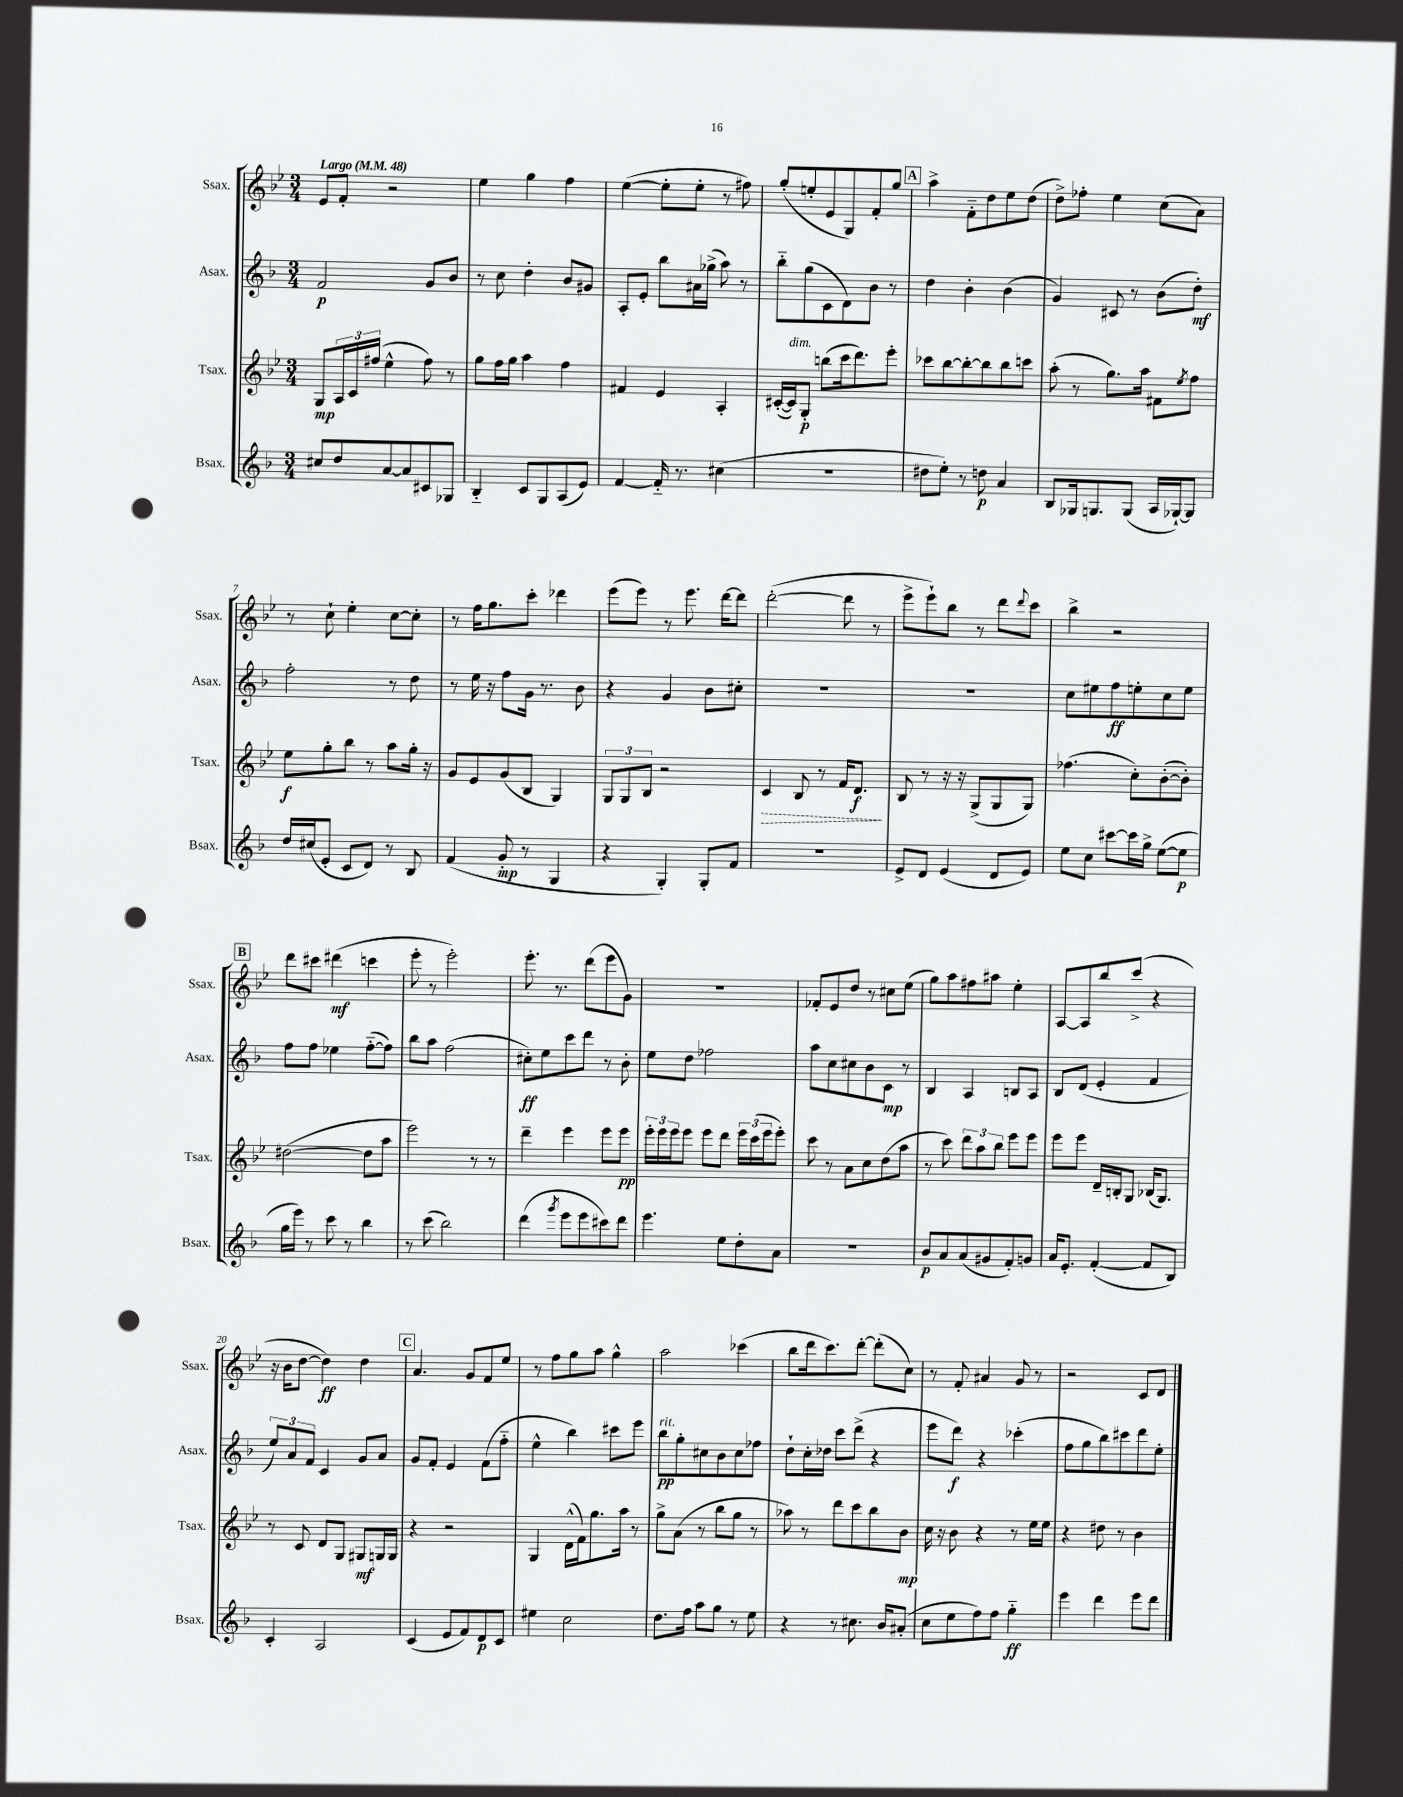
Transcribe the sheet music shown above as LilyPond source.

<<
\new StaffGroup <<
\new Staff = "s0" \with { instrumentName = "Ssax." shortInstrumentName = "Ssax." } {
    \clef treble \key bes \major \numericTimeSignature \time 3/4 \tempo "Largo" 4 = 48
    ees'8 f'8-. r2 |
    ees''4 g''4 f''4 |
    ees''4~( ees''8-. ees''8-. r8 fis''8) |
    g''8-.( e''8-. ees'8 g8) f'8-. g''8 |
    \mark \markup { \box "A" } a''4-> f'8-_ d''8 ees''8 d''8( |
    d''8->) fes''8-. ees''4 c''8( a'8) |
    r8 c''8-! ees''4-. c''8~ c''8-. |
    r8 f''16 g''8. c'''8-. des'''4 |
    ees'''8( ees'''8) r8 ees'''8. d'''16~ d'''8 |
    d'''2~-.( d'''8 r8 |
    ees'''8-> ees'''8-!) bes''8 r8 d'''8 \appoggiatura { d'''8 } c'''8 |
    bes''4-> r2 |
    \mark \markup { \box "B" } d'''8 cis'''8 dis'''4\mf( c'''4 |
    ees'''8-. r8 ees'''2-.) |
    ees'''8.-. r8. d'''8( ees'''8 g'8) |
    R2. |
    fes'8-. ees'8 d''8 r8 cis''8 ees''8( |
    g''8) a''8 fis''8 ais''8 ees''4-. |
    a8~ a8 bes''8 c'''8->( r4 |
    r16 bes'16 d''8~ d''4\ff) d''4 |
    \mark \markup { \box "C" } a'4. g'8 f'8 ees''8 |
    r8 f''8 g''8 a''8 g''4-^ |
    a''2 ces'''4( |
    bes''8 d'''16 c'''8.) d'''8~-. d'''8-.( c''8) |
    r8 f'8-. ais'4 g'8 r8 |
    r2 c'8 d'8 \bar "|." |
}
\new Staff = "s1" \with { instrumentName = "Asax." shortInstrumentName = "Asax." } {
    \clef treble \key f \major \numericTimeSignature \time 3/4
    f'2\p g'8 bes'8 |
    r8 c''8 d''4-. bes'8 gis'8 |
    a8-. e'8-. bes''8 ais'16 ges''16->( a''8) r8 |
    bes''8-_ g''8( c'8 d'8) bes'8 r8 |
    \mark \markup { \box "A" } d''4 bes'4-. bes'4( |
    g'4) cis'8 r8 bes'8( d''8-.\mf) |
    f''2-. r8 d''8 |
    r8 e''16 r16 f''8 g'16 r8. bes'8 |
    r4 g'4 bes'8 cis''8-. |
    R2. |
    R2. |
    c''8 eis''8 f''8\ff e''8-. c''8 e''8 |
    \mark \markup { \box "B" } f''8 f''8 ees''4 f''8~-_( f''8) |
    bes''8 a''8 f''2( |
    cis''8-.\ff) e''8 c'''8 d'''8 r8 bes'8-. |
    e''8 d''8 fes''2 |
    a''8 c''8 cis''8 bes'8 c'8\mp r8 |
    bes4 a4 b8 a8 |
    bes8 d'8( e'4-. f'4 |
    \tuplet 3/2 { e''8) a'8 f'8 } c'4 g'8 a'8 |
    \mark \markup { \box "C" } g'8 f'8-. e'4 f'8( f''8-_ |
    e''4-^ bes''4) cis'''8 e'''8 |
    bes''8\pp^\markup { \italic "rit." } g''8-. cis''8 bes'8 cis''8 fes''8 |
    d''8-! c''16-. des''16 c'''8 d'''8->( r4 |
    e'''8 d'''8\f) r4 ces'''4-.( |
    f''8 g''8 bes''8) cis'''8 d'''8 e''8-. \bar "|." |
}
\new Staff = "s2" \with { instrumentName = "Tsax." shortInstrumentName = "Tsax." } {
    \clef treble \key bes \major \numericTimeSignature \time 3/4
    g8\mp \tuplet 3/2 { a16 c'16 fis''16( } ees''4-^ fis''8) r8 |
    g''8 f''16 g''16 a''4 f''4 |
    fis'4 ees'4 a4-. |
    cis'16~-.( cis'16^\markup { \italic "dim." }) g8-.\p b''8( c'''16 d'''8.) ees'''8-. |
    \mark \markup { \box "A" } ces'''8 bes''8~ bes''8~-. bes''8 bes''8 c'''8 |
    a''8-.( r8 g''8.) a''16 fis'8 \acciaccatura { ees''8 } f''8 |
    ees''8\f g''8-. bes''8 r8 a''8 g''16-. r16 |
    g'8 ees'8 g'8( bes8 g4) |
    \tuplet 3/2 { g8 g8 bes8 } r2 |
    \once \override Hairpin.style = #'dashed-line c'4\> bes8 r8 f'16 d'8.\f\! |
    bes8 r8 r16 r16 g8->( g8 g8) |
    fes''4.( c''8-.) bes'8~-.( bes'8-.) |
    \mark \markup { \box "B" } dis''2~( dis''8 a''8 |
    ees'''2) r8 r8 |
    d'''4-- ees'''4 ees'''8 ees'''8\pp |
    \tuplet 3/2 { ees'''16-. ees'''16 ees'''16 } ees'''8 ees'''8 d'''8 \tuplet 3/2 { ees'''16 c'''16( ees'''16 } ees'''8-.) |
    c'''8 r8 a'8 c''8 d''8( a''8 |
    r8 c'''8) \tuplet 3/2 { d'''8 a''8 bes''8 } ees'''8 ees'''8 |
    ees'''8 ees'''8 d'16-- b16-. g8 bes16( g8.) |
    r8 c'8 d'8 g8 gis8\mf g16 g16 |
    \mark \markup { \box "C" } r4 r2 |
    g4 d'16-^( f'16) g''8. a''16 r8 |
    g''8-> a'8( r8 bes''8 g''8 r8 |
    aes''8) r8 d'''8 c'''8 bes''8 bes'8\mp |
    c''16 r16 bes'8 r4 r8 ees''16 ees''16 |
    r4 dis''8 r8 bes'4 \bar "|." |
}
\new Staff = "s3" \with { instrumentName = "Bsax." shortInstrumentName = "Bsax." } {
    \clef treble \key f \major \numericTimeSignature \time 3/4
    cis''8 d''8 a'8~ a'8 cis'8 ges8 |
    bes4-_ c'8 g8 a8( e'8) |
    f'4~ f'16-_ r8. cis''4( |
    R2. |
    \mark \markup { \box "A" } dis''8 e''8-.) r8 d''8\p a'4 |
    bes8 ges16 g8. g8( a16 ges16~-!) ges8 |
    d''16 cis''16( e'8-. c'8 d'8) r8 bes8 |
    f'4( g'8-.\mp r8 g4 |
    r4 g4-.) g8-. f'8 |
    R2. |
    e'8-> d'8 e'4( d'8 e'8) |
    e''8 c''8 cis'''8~ cis'''16 g''16-> e''8~( e''8\p |
    \mark \markup { \box "B" } g''16 e'''16) r8 c'''8 r8 bes''4 |
    r8 c'''8( bes''2) |
    d'''4( \acciaccatura { g'''8 } e'''8 e'''8 cis'''8) d'''8 |
    e'''4. e''8 d''8-. a'8 |
    r2. |
    bes'8\p a'8 a'8( gis'8 f'8-.) g'8 |
    a'16 e'8.-. f'4~-.( f'8 bes8) |
    c'4-. a2 |
    \mark \markup { \box "C" } c'4( e'8 f'8) d'8\p c'8 |
    eis''4 c''2 |
    d''8. f''16 a''8 g''8 r8 e''8 |
    r4 r8 cis''8. bes'16 ais'8-.( |
    c''8 e''8 f''8) f''8 g''4-_\ff |
    e'''4 d'''4 e'''8 d'''8 \bar "|." |
}
>>
>>
